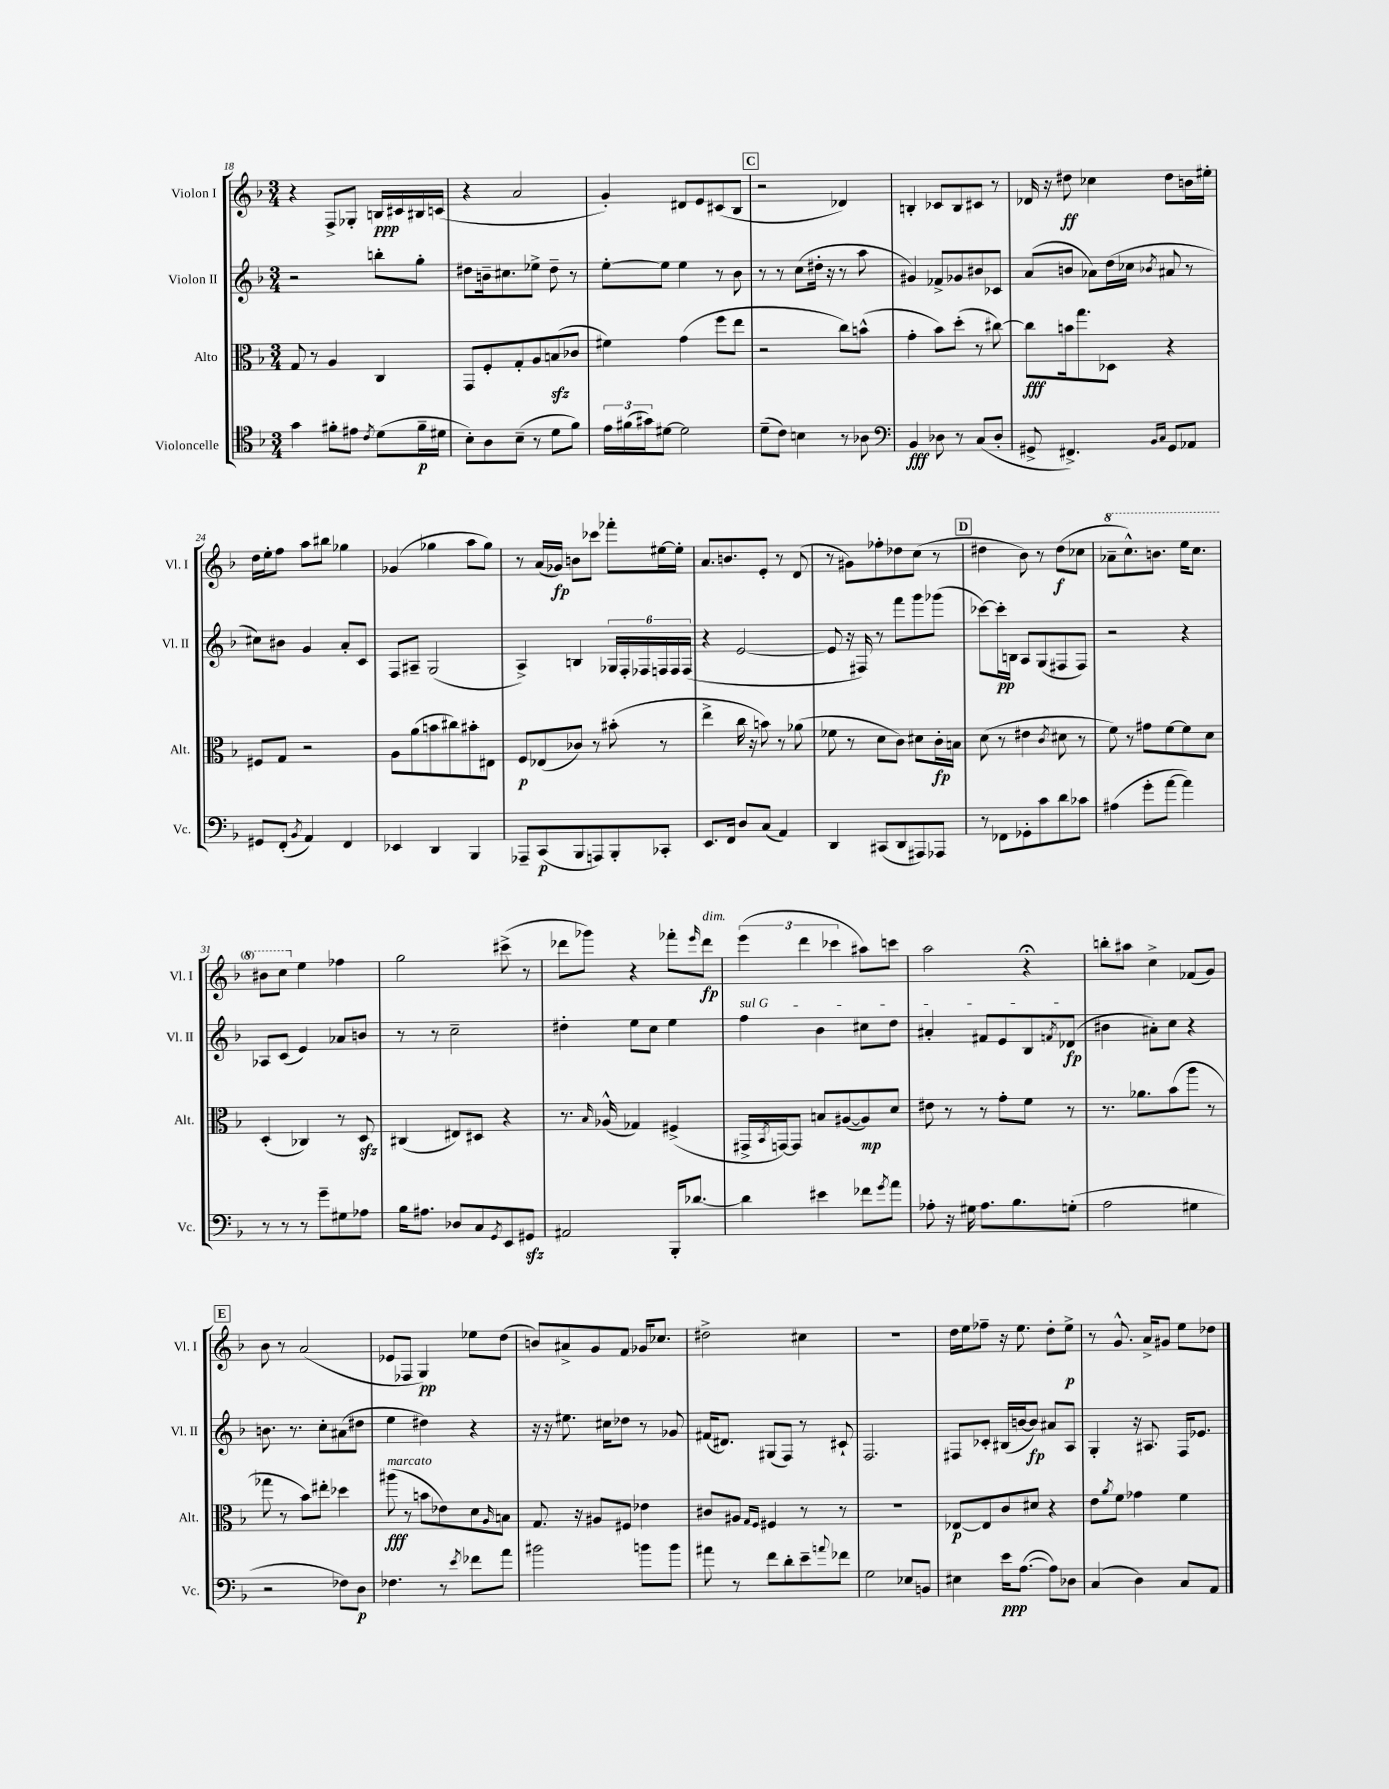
<<
\new StaffGroup <<
\new Staff = "s0" \with { instrumentName = "Violon I" shortInstrumentName = "Vl. I" } {
    \clef treble \key f \major \numericTimeSignature \time 3/4
    r4 f8-> ges8-. b16\ppp cis'16 bis16 c'16( |
    r4 a'2 |
    g'4-.) dis'8 e'8 cis'8( bes8 |
    \mark \markup { \box "C" } r2 des'4) |
    b4-. ces'8 b8 cis'8 r8 |
    des'16 r16 dis''8\ff ces''4 dis''8 b'16 eis''16-. |
    d''16 e''16-. f''8 a''8 bis''8 ges''4 |
    ges'4( ges''4 a''8 ges''8) |
    r8 a'16( ges'16\fp) b'8 ces'''8 fes'''8-. eis''16~ eis''16-. |
    a'8. b'8. e'8-. r8 d'8( |
    r8 gis'8) fes''8-. des''8 c''8( r8 |
    \mark \markup { \box "D" } dis''4 bes'8) r8 dis''8\f( ces''8 |
    \ottava #1 aes''8-- c'''8.-^) b''8. e'''16 c'''8. |
    bis''8 c'''8 \ottava #0 e''4 fes''4 |
    g''2 cis'''8->( r8 |
    des'''8 ges'''8) r4 fes'''8-. \grace { e'''16 } des'''8\fp^\markup { \italic "dim." } |
    \tuplet 3/2 { e'''4( d'''4 ces'''4 } ais''8) c'''8 |
    a''2 r4\fermata |
    b''8-. ais''8 c''4-> fes'8( g'8) |
    \mark \markup { \box "E" } bes'8 r8 a'2( |
    ees'8 fes8 g4\pp) ees''8 d''8( |
    b'8) ais'8-> g'8 f'8 ges'16 ces''8. |
    dis''2-> cis''4 |
    R2. |
    d''16 e''16 fes''8-- r16 e''8. d''8-. e''8->\p |
    r8 g'8.-^ a'16-> gis'8 e''8 des''8 \bar "|." |
}
\new Staff = "s1" \with { instrumentName = "Violon II" shortInstrumentName = "Vl. II" } {
    \clef treble \key f \major \numericTimeSignature \time 3/4
    r2 b''8-. g''8-. |
    dis''8 b'16-- cis''8. ees''8-> dis''8-- r8 |
    e''8~-. e''8 e''4 r8 bes'8 |
    \mark \markup { \box "C" } r8 r8 c''8( dis''16-. r16 r8 a''8 |
    gis'4) fes'8-> ges'8 bis'8 ces'8 |
    a'8( b'8 aes'8) d''16( ces''16 \acciaccatura { bes'8 } ais'8 r8 |
    cis''8) bis'8 g'4 a'8-. c'8 |
    f8 ais8-- g2( |
    a4->) b4 \tuplet 6/4 { ges16 f16-. fes16 f16 f16 f16( } |
    r4 e'2~ |
    e'8 r16 fis16) r8 f'''8 g'''8 ges'''8( |
    \mark \markup { \box "D" } ces'''8~) ces'''16-.\pp b16 a8 g8( fis8 fis8) |
    r2 r4 |
    aes8 c'8( e'4) aes'8 b'8 |
    r8 r8 c''2-- |
    dis''4-. e''8 c''8 e''4 |
    \once \override TextSpanner.bound-details.left.text = \markup { \italic "sul G" } f''4\startTextSpan bes'4 cis''8 d''8 |
    ais'4-. fis'8 e'8 bes8 \acciaccatura { f'8 } des'8\fp\stopTextSpan( |
    bis'4 ais'8-.) c''8 r4 |
    \mark \markup { \box "E" } b'8. r8. c''8-. ais'8( dis''8 |
    e''4 dis''4) r4 |
    r16 r16 eis''8. cis''16 des''8 r8 ges'8 |
    fis'16( dis'8.) gis8( f8) r8 cis'8-! |
    f2. |
    fis8 ces'8-. bis16( b'16~ b'8\fp) ais'8 a8 |
    g4-. r16 ais8. f16 ees'8. \bar "|." |
}
\new Staff = "s2" \with { instrumentName = "Alto" shortInstrumentName = "Alt." } {
    \clef alto \key f \major \numericTimeSignature \time 3/4
    g8 r8 a4 c4 |
    g,8 f8-. g8-. a8 b8\sfz( ces'8 |
    fis'4) g'4( f''8 e''8 |
    \mark \markup { \box "C" } r2 c''8) b'8-^( |
    g'4-. bes'8) d''8-.( r8 cis''8~) |
    cis''8\fff b'16 g''8. des8 r4 |
    fis8 g8 r2 |
    a8 a'8( b'8 cis''8) bis'8-. eis8 |
    f8\p ees8( ces'8) r8 bis'8-.( r8 |
    e''4-> c''16 r16 b'8) r8 aes'8( |
    fes'8 r8 d'8 c'8) dis'8 c'16-.\fp b16 |
    \mark \markup { \box "D" } d'8( r8 eis'4 \acciaccatura { c'8 } dis'8 r8 |
    f'8) r8 gis'8 f'8~ f'8 d'8 |
    d4-.( ces4) r8 d8\sfz |
    cis4( eis8) dis8 r4 |
    r8. \grace { bes16 } aes16-^( ges4) fis4->( |
    gis,16-> \acciaccatura { bes,8 } g,16~) g,8 b8 ais8~( ais8\mp) d'8 |
    eis'8 r8 r8 g'8-. f'8 r8 |
    r8. aes'8. bes'8( a''8 r8 |
    \mark \markup { \box "E" } ges''8 r8 bes'8) eis''8-. des''4 |
    ais''8\fff^\markup { \italic "marcato" }( r8 b'8 ees'8) d'8 \grace { a16 } b8 |
    g8. r16 ais8 fis8 ees'4 |
    cis'8 ais8 \grace { g16 f16 } fis4 r8 r8 |
    R2. |
    ees8~\p ees8 c'8 dis'8 r4 |
    e'8 \acciaccatura { a'8 } f'8 ges'4 f'4 \bar "|." |
}
\new Staff = "s3" \with { instrumentName = "Violoncelle" shortInstrumentName = "Vc." } {
    \clef tenor \key f \major \numericTimeSignature \time 3/4
    g'4 fis'8-. eis'8 \acciaccatura { c'8 } d'8( fis'16--\p dis'16 |
    bes8-.) a8 bes8--( r8 d'8 f'8) |
    \tuplet 3/2 { e'16 fis'16( gis'16) } dis'8~ dis'2 |
    \mark \markup { \box "C" } d'8--( c'8) b4 r8 aes8 |
    \clef bass bes,4\fff des8 r8 c8( des8-. |
    gis,8-> fis,4.->) \grace { bes,16 c16 } gis,8 aes,8 |
    gis,8 f,8-.( \acciaccatura { bes,8 } a,4) f,4 |
    ees,4 d,4 bes,,4 |
    aes,,8-- c,8\p( bes,,8 a,,8) bes,,8-. ces,8-. |
    e,8. f,16 d8 c8( a,4) |
    d,4 cis,8( d,8 ais,,8) aes,,8 |
    \mark \markup { \box "D" } r8 fes,8 ges,8-. c'8 d'8 ces'8 |
    ais4( g'8-. a'8~ a'4) |
    r8 r8 r8 g'8-- gis8 aes8 |
    bes16 ais8. des8 c8 \acciaccatura { g,8 } e,8 gis,8\sfz |
    ais,2 bes,,16-. des'8.~ |
    des'4 eis'4 fes'8 \acciaccatura { g'8 } a'8 |
    aes8-. r16 gis16 aes8. bes8. g8-.( |
    a2 gis4 |
    \mark \markup { \box "E" } r2 fes8) d8\p |
    fes4. r8 \acciaccatura { e'8 } fes'8 a'8 |
    bis'2 b'8 b'8 |
    ais'8 r8 f'8 d'8-. e'8-- \appoggiatura { a'8 } fes'8 |
    g2 ees8 b,8 |
    eis4 e'16\ppp a8.~( a8) des8 |
    c4( d4) c8 a,8 \bar "|." |
}
>>
>>
\layout { \context { \Score currentBarNumber = #18 } }
